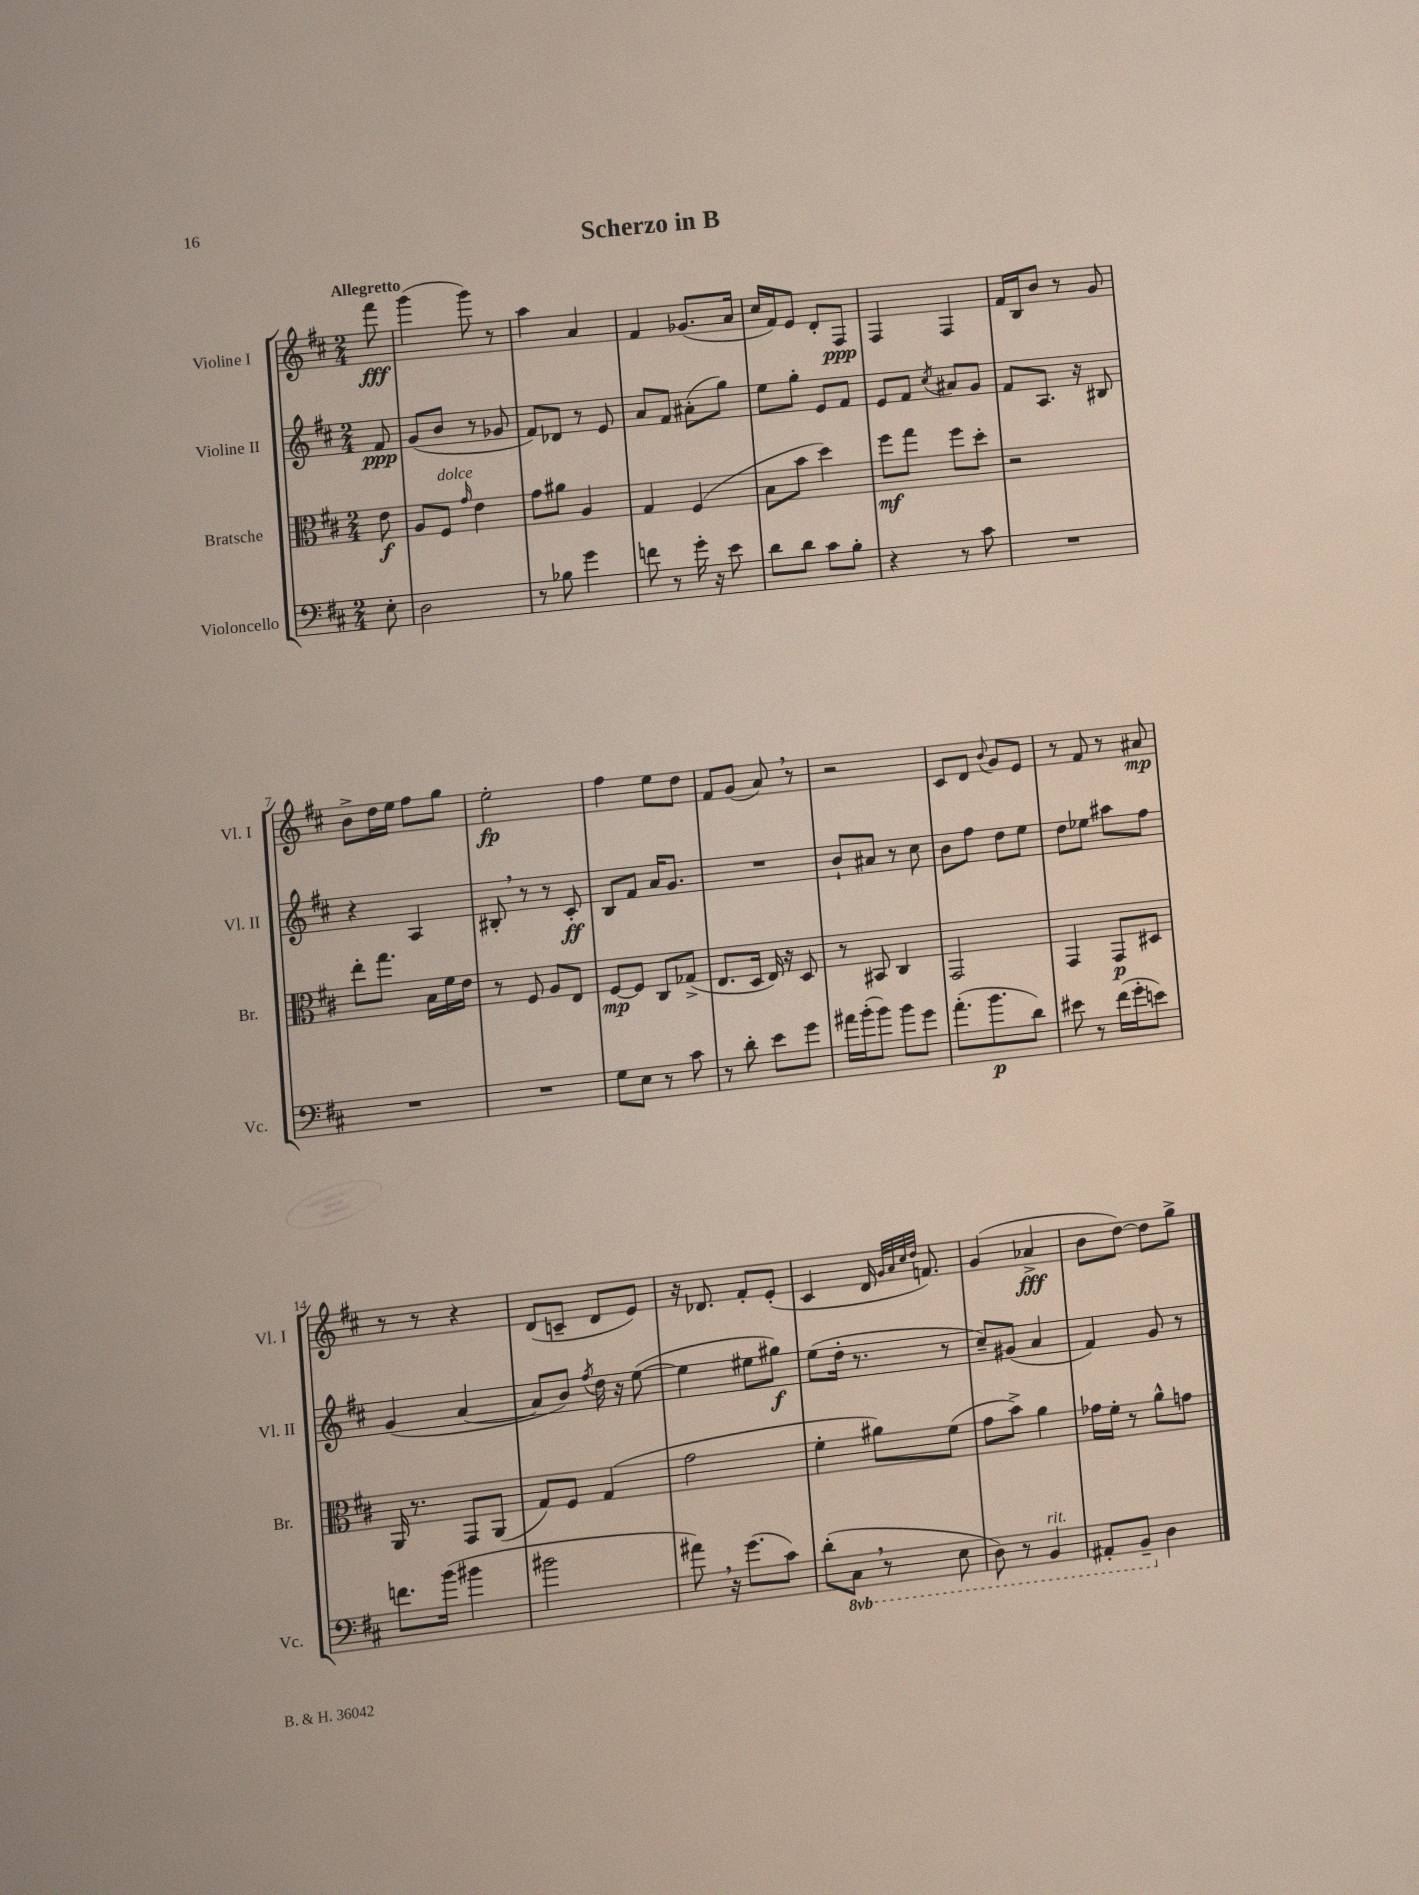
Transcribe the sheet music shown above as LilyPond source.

\header { title = "Scherzo in B" }
<<
\new StaffGroup <<
\new Staff = "s0" \with { instrumentName = "Violine I" shortInstrumentName = "Vl. I" } {
    \clef treble \key d \major \numericTimeSignature \time 2/4 \partial 8 \tempo "Allegretto"
    fis'''8\fff |
    g'''4( g'''8) r8 |
    a''4 a'4 |
    fis'4 ges'8.( a'16 |
    cis''16 fis'16) e'8 d'8-. fis8\ppp |
    fis4 fis4 |
    fis'16 b16 b'8 r8 g'8 |
    b'8-> d''16 e''16 fis''8 g''8 |
    e''2-.\fp |
    fis''4 e''8 d''8 |
    fis'8 g'8( a'8) \breathe r8 |
    r2 |
    cis'8 d'8 \appoggiatura { b'8 } g'8 e'8 |
    r8 fis'8 r8 ais'8\mp |
    r8 r8 r4 |
    d'8( c'8-- d'8 e'8) |
    r16 des'8. fis'8-. e'8-.( |
    cis'4 d'16 \grace { g'32 a'32 cis''32 d''32 } f'8.) |
    g'4( aes'4->\fff |
    b'8 d''8~) d''8 g''8-> \bar "|." |
}
\new Staff = "s1" \with { instrumentName = "Violine II" shortInstrumentName = "Vl. II" } {
    \clef treble \key d \major \numericTimeSignature \time 2/4 \partial 8
    fis'8\ppp |
    g'8( b'8 r8 ges'8 |
    fis'8) des'8 r8 e'8 |
    a'8 fis'8 ais'8-.( g''8) |
    e''8 g''8-. e'8 fis'8 |
    e'8 fis'8 \acciaccatura { cis''8 } ais'8 g'8 |
    fis'8 a8. r16 bis8 |
    r4 a4 |
    bis8-. \breathe r8 r8 cis'8-.\ff |
    b8 fis'8 a'16 g'8. |
    R2 |
    b'8-! ais'8 r8 cis''8 |
    b'8 fis''8 d''8 e''8 |
    d''8 ees''8 ais''8 fis''8 |
    g'4( a'4~ |
    a'8 b'8) \acciaccatura { fis''8 } d''16 r16 e''8~( |
    e''4 eis''8 gis''8\f) |
    e''8( d''16-. r8. r8 |
    cis''8--) gis'8( a'4 |
    fis'4) g'8 r8 \bar "|." |
}
\new Staff = "s2" \with { instrumentName = "Bratsche" shortInstrumentName = "Br." } {
    \clef alto \key d \major \numericTimeSignature \time 2/4 \partial 8
    e'8\f |
    a8 fis8^\markup { \italic "dolce" } \grace { g'16 } e'4 |
    g'8 ais'8 a4 |
    g4 fis4( |
    b8 b'8 d''4) |
    fis''8\mf g''8 fis''8 d''8-. |
    r2 |
    e''8-. g''8. b16 fis'16 e'16 |
    r8 fis8 a8 e8 |
    fis8~\mp fis8 cis8 ges8->( |
    e8. d16 e16) r16 d8 |
    r8 bis,8 cis4 |
    g,2 |
    g,4 g,8\p dis8 |
    a,16 r8. g,8 a,8( |
    g8) fis8 g4( |
    g'2 |
    fis'4-. ais'8) fis'8( |
    g'8 b'8->) a'4 |
    ges'16 fis'16-. r8 a'8-^ g'8 \bar "|." |
}
\new Staff = "s3" \with { instrumentName = "Violoncello" shortInstrumentName = "Vc." } {
    \clef bass \key d \major \numericTimeSignature \time 2/4 \set Staff.ottavationMarkups = #ottavation-simple-ordinals \partial 8
    e8-. |
    d2 |
    r8 bes8 g'4 |
    f'8 r8 g'16-. r16 e'8 |
    d'8 d'8 cis'8 b8-. |
    r4 r8 cis'8 |
    R2 |
    R2 |
    R2 |
    g8 e8 r8 cis'8 |
    r8 d'8-. e'8 g'8 |
    ais'16 b'16-.( b'8) b'8 g'8 |
    a'8.-.( b'8.\p d'8) |
    eis'8 r8 fis'16( g'16-. e'8) |
    f'8. b'16( bis'4 |
    bis'2 |
    ais'8) \breathe r16 g'8.( cis'8) |
    d'8-.( \ottava #-1 cis,8 \breathe r8 e,8 |
    d,8) r8 b,,4^\markup { \italic "rit." } |
    ais,,8-. b,,8-- \ottava #0 d4 \bar "|." |
}
>>
>>
